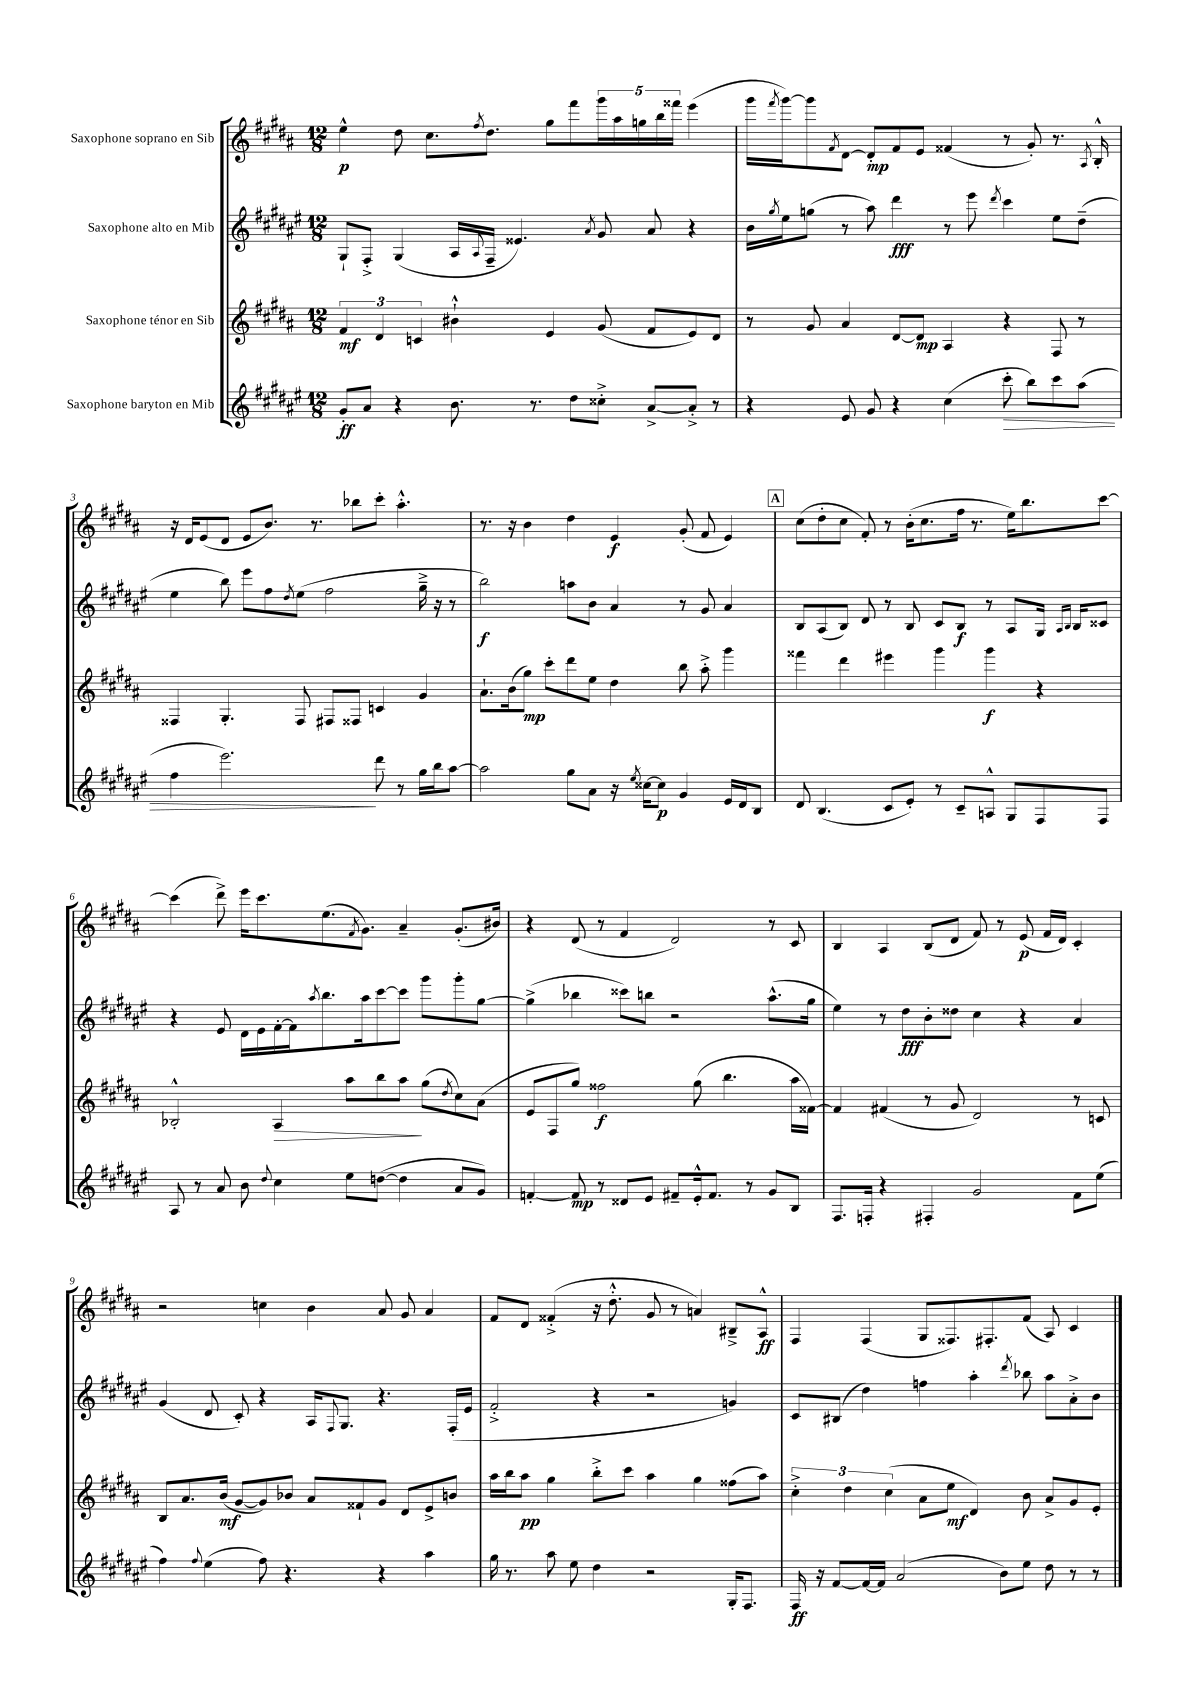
<<
\new StaffGroup <<
\new Staff = "s0" \with { instrumentName = "Saxophone soprano en Sib" } {
    \clef treble \key b \major \numericTimeSignature \time 12/8
    e''4-^\p dis''8 cis''8. \acciaccatura { fis''8 } dis''8. gis''8 fis'''8 \tuplet 5/4 { gis'''16 ais''16 g''16 b''16 fisis'''16 } e'''4( |
    gis'''16 \acciaccatura { fis'''8 } gis'''16~) gis'''8 \acciaccatura { fis'8 } dis'8~ dis'8-.\mp fis'8 e'8 fisis'4( r8 gis'8-.) r8. \acciaccatura { ais8 } b16-.-^ |
    r16 dis'16 e'8( dis'8 e'8 b'8.) r8. bes''8 cis'''8-. ais''4.-.-^ |
    r8. r16 b'4 dis''4 e'4\f gis'8-.( fis'8 e'4) |
    \mark \markup { \box "A" } cis''8( dis''8-. cis''8 fis'8-.) r8 b'16-.( cis''8. fis''16 r8. e''16) b''8. cis'''8~ |
    cis'''4( dis'''8->) e'''16 cis'''8. e''8.( \acciaccatura { fis'8 } gis'8.) ais'4-- gis'8.-.( bis'16) |
    r4 dis'8( r8 fis'4 dis'2) r8 cis'8 |
    b4 ais4 b8( dis'8 fis'8) r8 e'8\p( fis'16 dis'16) cis'4-. |
    r2 c''4 b'4 ais'8 gis'8 ais'4 |
    fis'8 dis'8 fisis'4-.->( r16 dis''8.-.-^ gis'8 r8 a'4) bis8---> ais8-^\ff |
    fis4 fis4( gis8 fisis8.) fis8.-. fis'8( ais8) cis'4 \bar "|." |
}
\new Staff = "s1" \with { instrumentName = "Saxophone alto en Mib" } {
    \clef treble \key fis \major \numericTimeSignature \time 12/8
    gis8-! fis8-.-> gis4( ais16 \appoggiatura { ais8 } fis16-- eisis'4.) \acciaccatura { ais'8 } gis'8 ais'8 r4 |
    b'16 \acciaccatura { gis''8 } eis''16 g''8( r8 ais''8) dis'''4\fff r8 eis'''8 \acciaccatura { dis'''8 } cis'''4 eis''8 dis''8--( |
    eis''4 b''8) eis'''8 fis''8 \acciaccatura { dis''8 } eis''8( fis''2 gis''16---> r16 r8 |
    b''2\f) a''8 b'8 ais'4 r8 gis'8 ais'4 |
    \mark \markup { \box "A" } b8 ais8( b8) dis'8 r8 b8 cis'8 b8\f r8 ais8 gis16 \grace { ais16 b16 } b16 cisis'8 |
    r4 eis'8 dis'16 eis'16 fis'16~-. fis'16 \acciaccatura { ais''8 } b''8. ais''16 cis'''8~ cis'''8 gis'''8 gis'''8-. gis''8~ |
    gis''4->( bes''4 cisis'''8) b''8 r2 ais''8.-^( gis''16 |
    eis''4) r8 dis''8\fff b'8-. disis''8 cis''4 r4 ais'4 |
    gis'4( dis'8 cis'8-.) r4 ais16 \appoggiatura { fis8 } gis8. r4. fis16-.( eis'16 |
    fis'2-.-> r4 r2 g'4) |
    cis'8 bis8( dis''4) f''4 ais''4-. \acciaccatura { dis'''8 } bes''8 ais''8 ais'8-.-> b'8 \bar "|." |
}
\new Staff = "s2" \with { instrumentName = "Saxophone ténor en Sib" } {
    \clef treble \key b \major \numericTimeSignature \time 12/8
    \tuplet 3/2 { fis'4\mf dis'4 c'4 } bis'4-!-^ e'4 gis'8( fis'8 e'8) dis'8 |
    r8 gis'8 ais'4 dis'8~ dis'8\mp ais4 r4 fis8 r8 |
    fisis4 gis4.-. fisis8 fis8 fisis8 c'4 gis'4 |
    ais'8.-! b'16( gis''8\mp) cis'''8-. dis'''8 e''8 dis''4 b''8 ais''8-.-> gis'''4 |
    \mark \markup { \box "A" } fisis'''4 dis'''4 eis'''4 gis'''4 gis'''4\f r4 |
    bes2-.-^ ais4\> ais''8 b''8 ais''8\! gis''8( \acciaccatura { dis''8 } cis''8) ais'8( |
    e'8 fis8 gis''8) fisis''2\f gis''8( b''4. ais''16 fisis'16~) |
    fisis'4 fis'4( r8 gis'8 dis'2) r8 c'8 |
    b8 ais'8. b'16\mf( gis'8~ gis'8) bes'8 ais'8 fisis'8-! gis'8 dis'8 e'8-> b'8 |
    ais''16 b''16 ais''8\pp gis''4 b''8-.-> cis'''8 ais''4 gis''4 fisis''8( ais''8) |
    \tuplet 3/2 { cis''4-.-> dis''4 cis''4( } ais'8 e''8\mf dis'4) b'8 ais'8-> gis'8 e'8-. \bar "|." |
}
\new Staff = "s3" \with { instrumentName = "Saxophone baryton en Mib" } {
    \clef treble \key fis \major \numericTimeSignature \time 12/8
    gis'8-.\ff ais'8 r4 b'8. r8. dis''8 cisis''8-.-> ais'8~-> ais'8-.-> r8 |
    r4 eis'8 gis'8 r4 cis''4( cis'''8-.\> b''8) cis'''8 ais''8( |
    fis''4 eis'''2.\!) dis'''8 r8 gis''16 b''16 ais''8~ |
    ais''2 gis''8 ais'8 r16 \acciaccatura { eis''8 } cisis''16~ cisis''8\p gis'4 eis'16 dis'16 b8 |
    \mark \markup { \box "A" } dis'8 b4.( cis'8 eis'8-.) r8 cis'8-- a8-^ gis8 fis8 fis8 |
    ais8 r8 ais'8 b'8 \appoggiatura { dis''8 } cis''4 eis''8 d''8~( d''4 ais'8 gis'8) |
    f'4~-. f'8\mp r8 disis'8 eis'8 fis'8-- eis'16-.-^ fis'8. r8 gis'8 b8 |
    fis8. f16-. r4 fis4-. gis'2 fis'8 eis''8( |
    fis''4) \appoggiatura { fis''8 } eis''4( fis''8) r4. r4 ais''4 |
    gis''16 r8. ais''8 eis''8 dis''4 r2 gis16-. fis8. |
    fis16\ff r16 fis'8~ fis'16~ fis'16 ais'2( b'8) eis''8 dis''8 r8 r8 \bar "|." |
}
>>
>>
